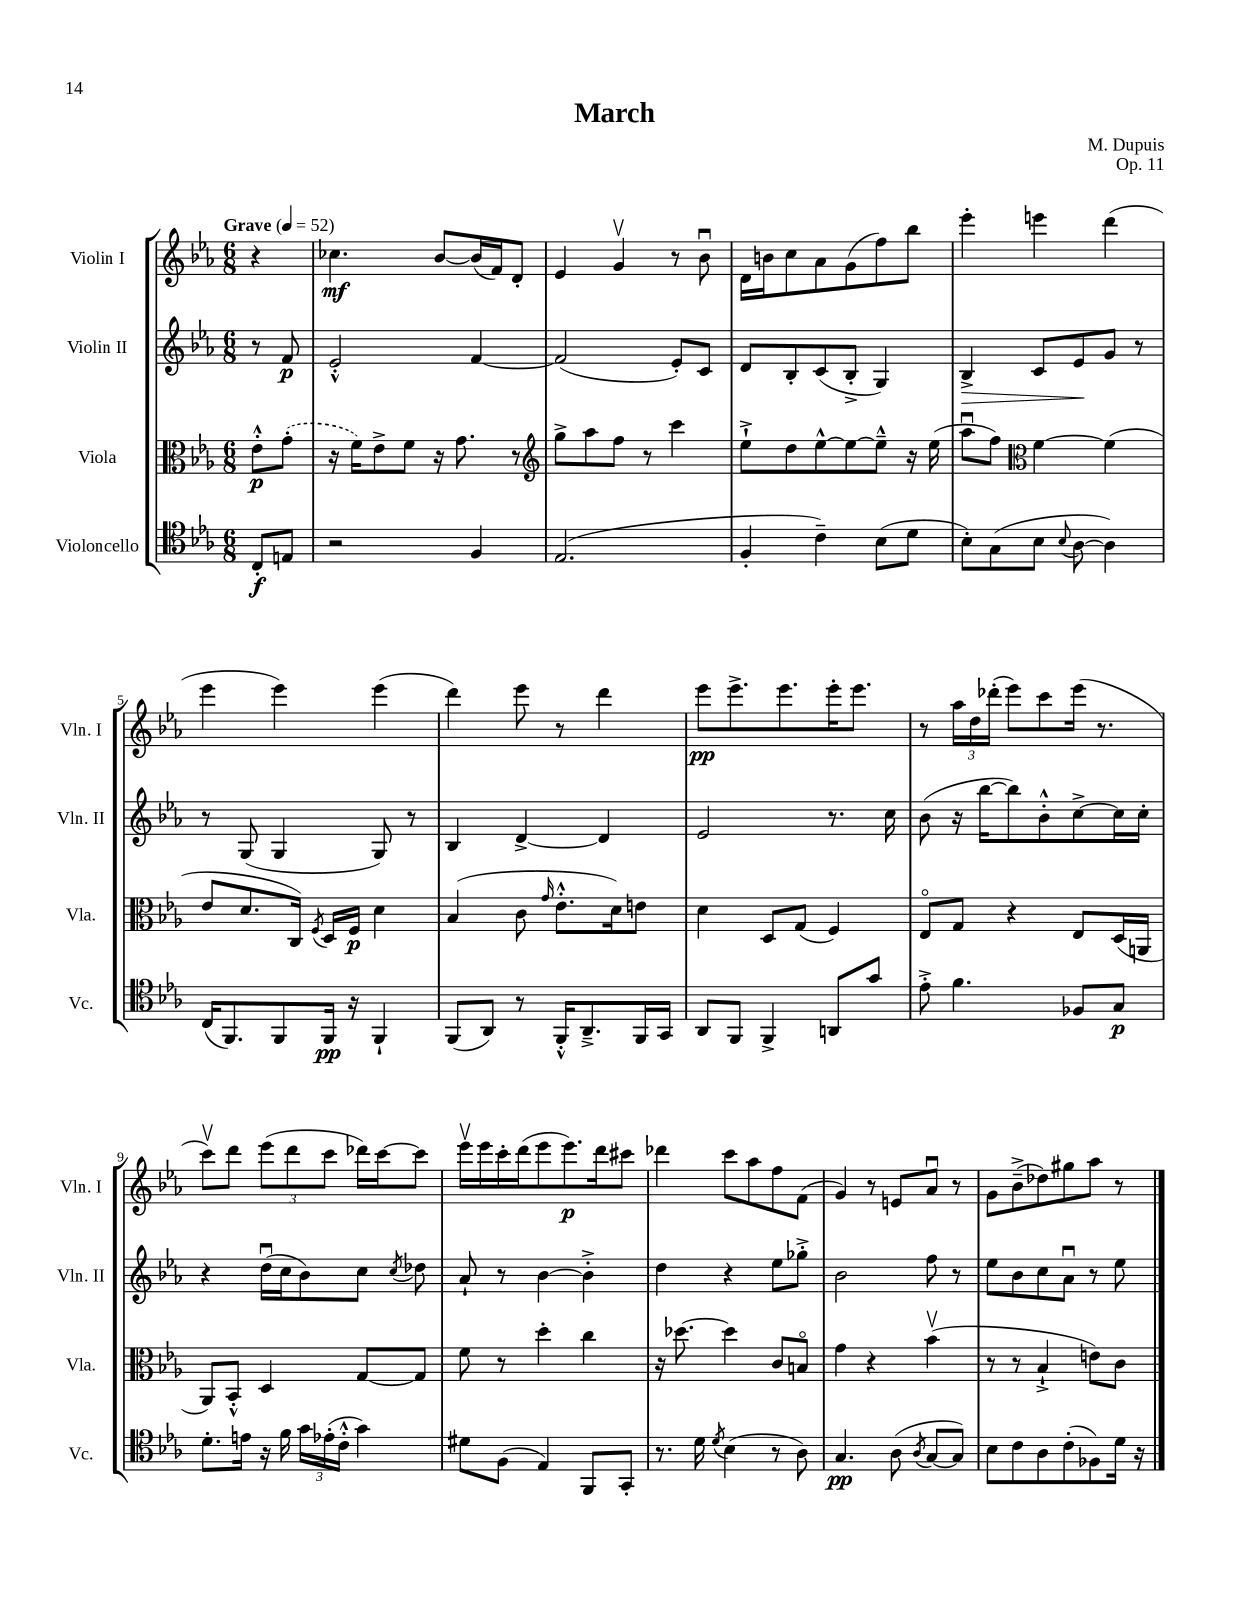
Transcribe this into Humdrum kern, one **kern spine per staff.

**kern	**kern	**kern	**kern
*staff4	*staff3	*staff2	*staff1
*clefC4	*clefC3	*clefG2	*clefG2
*k[b-e-a-]	*k[b-e-a-]	*k[b-e-a-]	*k[b-e-a-]
*M6/8	*M6/8	*M6/8	*M6/8
*MM52	*MM52	*MM52	*MM52
8C'/L	8e-'^^\L	8r	4r
8E/J	(8g'\J	8f/	.
=	=	=	=
2r	16r	2e-'^^/	4.cc-\
.	16f\LK)	.	.
.	8e-^\	.	.
.	8f\J	.	.
.	16r	.	[8b-/L
.	8.g\	.	.
4F/	.	[4f/	(16b-/]L
.	.	.	16f/J)
.	8r	.	8d'/J
=	=	=	=
*	*clefG2	*	*
(2.E-/	8gg^\L	(2f/]	4e-/
.	8aa-\	.	.
.	8ff\J	.	4gv/
.	8r	.	.
.	4ccc\	8e-'/L)	8r
.	.	8c/J	8b-u\
=	=	=	=
4F'/	8ee-`^\L	8d/L	16d\LL
.	.	.	16b\J
.	8dd\	8B-'/	8cc\
4c~\)	[8ee-^^\	(8c/	8a-\
.	8ee-\_	8B-'^/J	(8g\
(8B-\L	8ee-~^^\]J	4G/)	8ff\)
8d\J	16r	.	8bb-\J
.	(16ee-\	.	.
=	=	=	=
8B-'\L)	8aa-u\L	4B-^/	4eee-'\
(8G\	8ff\J)	.	.
*	*clefC3	*	*
8B-\J	[4f\	8c/L	4eee\
8qqB-/	.	.	.
[8A-\	.	8e-/	.
4A-\])	(4f\]	8g/J	(4ddd\
.	.	8r	.
=	=	=	=
(16C/LK	8e-/L	8r	4eee-\
8.FF/)	.	.	.
.	8.d/	(8G/	.
8FF/	.	4G/	4eee-\)
.	16C/Jk)	.	.
.	8qF/	.	.
16FF/Jk	16D/LL	.	.
16r	16F/JJ	.	.
4FF`/	4d\	8G/)	(4eee-\
.	.	8r	.
=	=	=	=
(8FF/L	(4B-/	4B-/	4ddd\)
8AA-/J)	.	.	.
8r	8c\	[4d^/	8eee-\
.	16qqg/	.	.
16FF'^^/LK	8.e-'^^\L	.	8r
8.AA-~^/	.	.	.
.	.	4d/]	4ddd\
.	16d\k)	.	.
16FF/L	8e\J	.	.
16GG/JJ	.	.	.
=	=	=	=
8AA-/L	4d\	2e-/	8eee-\L
8FF/J	.	.	8.eee-^\
4FF^/	8D/L	.	.
.	.	.	8.eee-\
.	(8G/J	.	.
8AA/L	4F/)	8.r	16eee-'\K
.	.	.	8.eee-\J
8g/J	.	.	.
.	.	16cc\	.
=	=	=	=
8e-'^\	8E-o/L	(8b-\	8r
4.f\	8G/J	16r	24aa-\LL
.	.	.	24dd\
.	.	[16bb-\LK	.
.	.	.	(24ddd-'\JJ
.	4r	8bb-\])	8eee-\L)
.	.	8b-'^^\	8ccc\
8F-/L	8E-/L	[8cc^\	(16eee-\Jk
.	.	.	8.r
8G/J	(16D/L	16cc\]L	.
.	16AA/JJ	16cc'\JJ	.
=	=	=	=
8.d'\L	8AA-/L)	4r	8cccv\L)
.	8BB-'^^/J	.	8ddd\J
16e\Jk	.	.	.
16r	4D/	(16ddu\LL	(12eee-\L
16f\	.	16cc\J	.
.	.	.	12ddd\
24g\LL	.	8b-\)	.
(24e-'\	.	.	12ccc\J
24c'^^\JJ	.	.	.
4g\)	[8G/L	8cc\J	16ddd-\LL)
.	.	.	[16ccc\J
.	.	8qcc/	.
.	8G/]J	8dd-\	8ccc\]J
=	=	=	=
8d#\L	8f\	8a-`/	16eee-v\LL
.	.	.	16eee-\
(8F\J	8r	8r	16ccc'\
.	.	.	(16ddd\J
4E-/)	4dd'\	[4b-\	8eee-\
.	.	.	8.eee-\)
8FF/L	4cc\	4b-'^\]	.
.	.	.	16ddd\k
8GG'/J	.	.	8ccc#\J
=	=	=	=
8.r	16r	4dd\	4ddd-\
.	[8.dd-\	.	.
16d\	.	.	.
8qd/	.	.	.
(4B-\	4dd-\]	4r	8ccc\L
.	.	.	8aa-\
8r	8c/L	8ee-\L	8ff\
8A-\)	8Bo/J	8gg-'^\J	(8f\J
=	=	=	=
4.G/	4g\	2b-\	4g/)
.	4r	.	8r
(8A-\	.	.	8e/L
8qA-/	.	.	.
[8G/L	(4b-v\	8ff\	8a-u/J
8G/]J)	.	8r	8r
=	=	=	=
8B-\L	8r	8ee-\L	8g\L
8c\	8r	8b-\	(8b-~^\
8A-\	4B-`^/	8cc\	8dd-\)
(8c'\	.	8a-u\J	8gg#\
8F-\)	8e\L)	8r	8aa-\J
16d\Jk	8c\J	8ee-\	8r
16r	.	.	.
==	==	==	==
*-	*-	*-	*-
